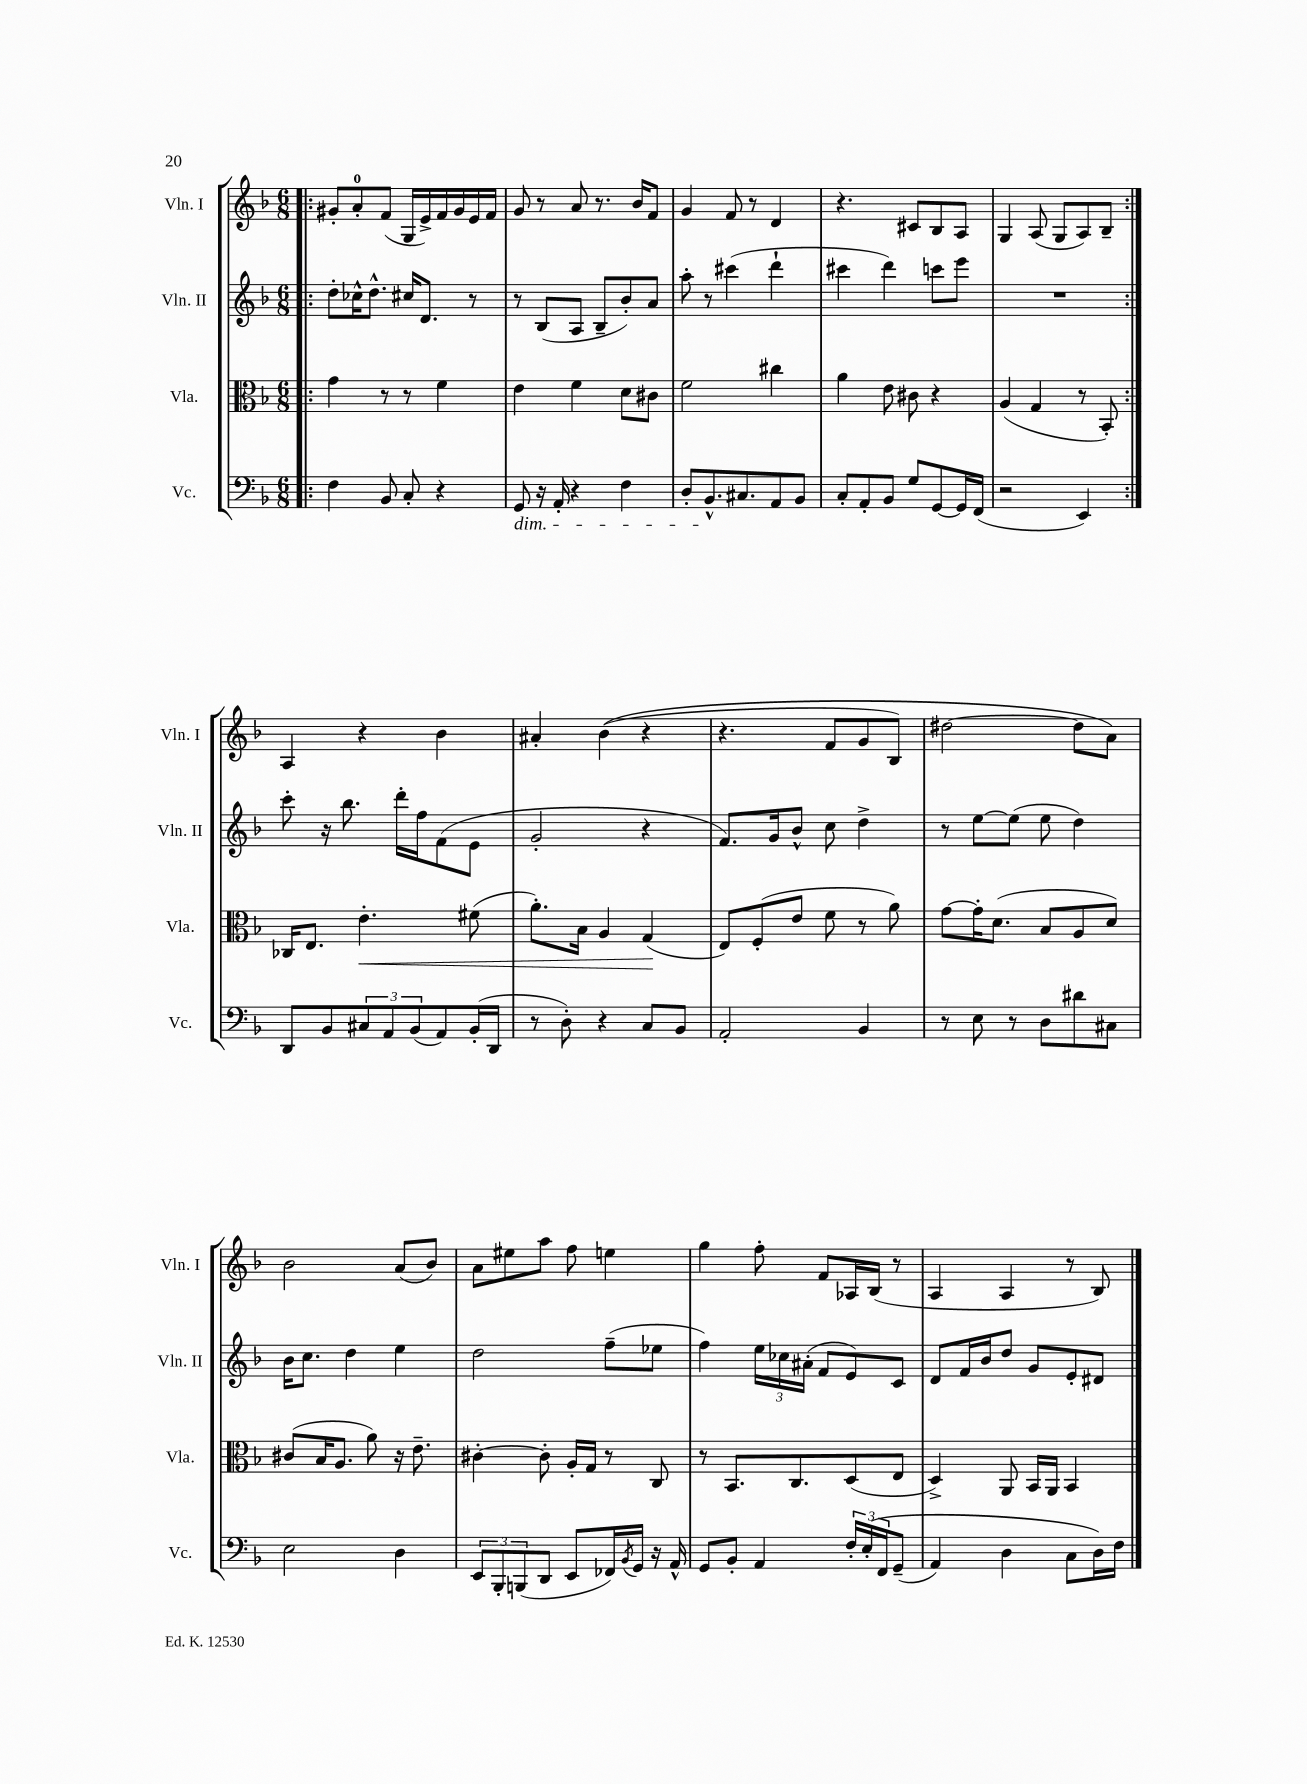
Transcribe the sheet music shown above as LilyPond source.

<<
\new StaffGroup <<
\new Staff = "s0" \with { instrumentName = "Vln. I" shortInstrumentName = "Vln. I" } {
    \clef treble \key f \major \numericTimeSignature \time 6/8
    \repeat volta 2 { \bar ".|:" gis'8-. a'8-0-. f'8( g16 e'16->) f'16 gis'16 e'16 f'16 |
    g'8 r8 a'8 r8. bes'16 f'8 |
    g'4 f'8 r8 d'4 |
    r4. cis'8 bes8 a8 |
    g4 a8( g8 a8) bes8-- | }
    a4 r4 bes'4 |
    ais'4-. bes'4(\( r4 |
    r4. f'8 g'8 bes8) |
    dis''2~ dis''8 a'8\) |
    bes'2 a'8( bes'8) |
    a'8 eis''8 a''8 f''8 e''4 |
    g''4 f''8-. f'8 aes16 bes16( r8 |
    a4 a4 r8 bes8) \bar "|." |
}
\new Staff = "s1" \with { instrumentName = "Vln. II" shortInstrumentName = "Vln. II" } {
    \clef treble \key f \major \numericTimeSignature \time 6/8
    \repeat volta 2 { \bar ".|:" d''8-. ces''16-^ d''8.-^ cis''16 d'8. r8 |
    r8 bes8( a8 bes8-- bes'8-.) a'8 |
    a''8-. r8 cis'''4( d'''4-! |
    cis'''4 d'''4) c'''8 e'''8 |
    R2. | }
    c'''8-. r16 bes''8. d'''16-. f''16 f'8( e'8 |
    g'2-. r4 |
    f'8.) g'16 bes'8-^ c''8 d''4-> |
    r8 e''8~ e''8( e''8 d''4) |
    bes'16 c''8. d''4 e''4 |
    d''2 f''8--( ees''8 |
    f''4) \tuplet 3/2 { e''16 ces''16 ais'16-.( } f'8 e'8) c'8 |
    d'8 f'16 bes'16 d''8 g'8 e'8-. dis'8 \bar "|." |
}
\new Staff = "s2" \with { instrumentName = "Vla." shortInstrumentName = "Vla." } {
    \clef alto \key f \major \numericTimeSignature \time 6/8
    \repeat volta 2 { \bar ".|:" g'4 r8 r8 f'4 |
    e'4 f'4 d'8 cis'8 |
    f'2 cis''4 |
    a'4 e'8 cis'8 r4 |
    a4( g4 r8 bes,8-.) | }
    ces16 e8. e'4.-.\< fis'8( |
    a'8.-.) bes16 a4 g4\!( |
    e8) f8-.( e'8 f'8 r8 a'8) |
    g'8~ g'16-. d'8.( bes8 a8 d'8) |
    cis'8( bes16 a8. a'8) r16 e'8.-- |
    cis'4~-. cis'8-. a16-. g16 r8 c8 |
    r8 bes,8. c8. d8( e8 |
    d4->) a,8 bes,16 a,16 bes,4 \bar "|." |
}
\new Staff = "s3" \with { instrumentName = "Vc." shortInstrumentName = "Vc." } {
    \clef bass \key f \major \numericTimeSignature \time 6/8
    \repeat volta 2 { \bar ".|:" f4 bes,8 c8-. r4 |
    g,8\dim r16 a,16-. r4 f4 |
    d8-. bes,8.-^\! cis8. a,8 bes,8 |
    c8-. a,8-. bes,8 g8 g,8~ g,16 f,16( |
    r2 e,4) | }
    d,8 bes,8 \tuplet 3/2 { cis8 a,8 bes,8( } a,8) bes,16-.( d,16 |
    r8 d8-.) r4 c8 bes,8 |
    a,2-. bes,4 |
    r8 e8 r8 d8 dis'8 cis8 |
    e2 d4 |
    \tuplet 3/2 { e,8 bes,,8-. b,,8( } d,8 e,8 fes,16) \acciaccatura { bes,8 } g,16 r16 a,16-^ |
    g,8 bes,8-. a,4 \tuplet 3/2 { f16-. e16-.\( f,16 } g,8--( |
    a,4) d4 c8 d16\) f16 \bar "|." |
}
>>
>>
\layout { \context { \Score \remove "Bar_number_engraver" } }
